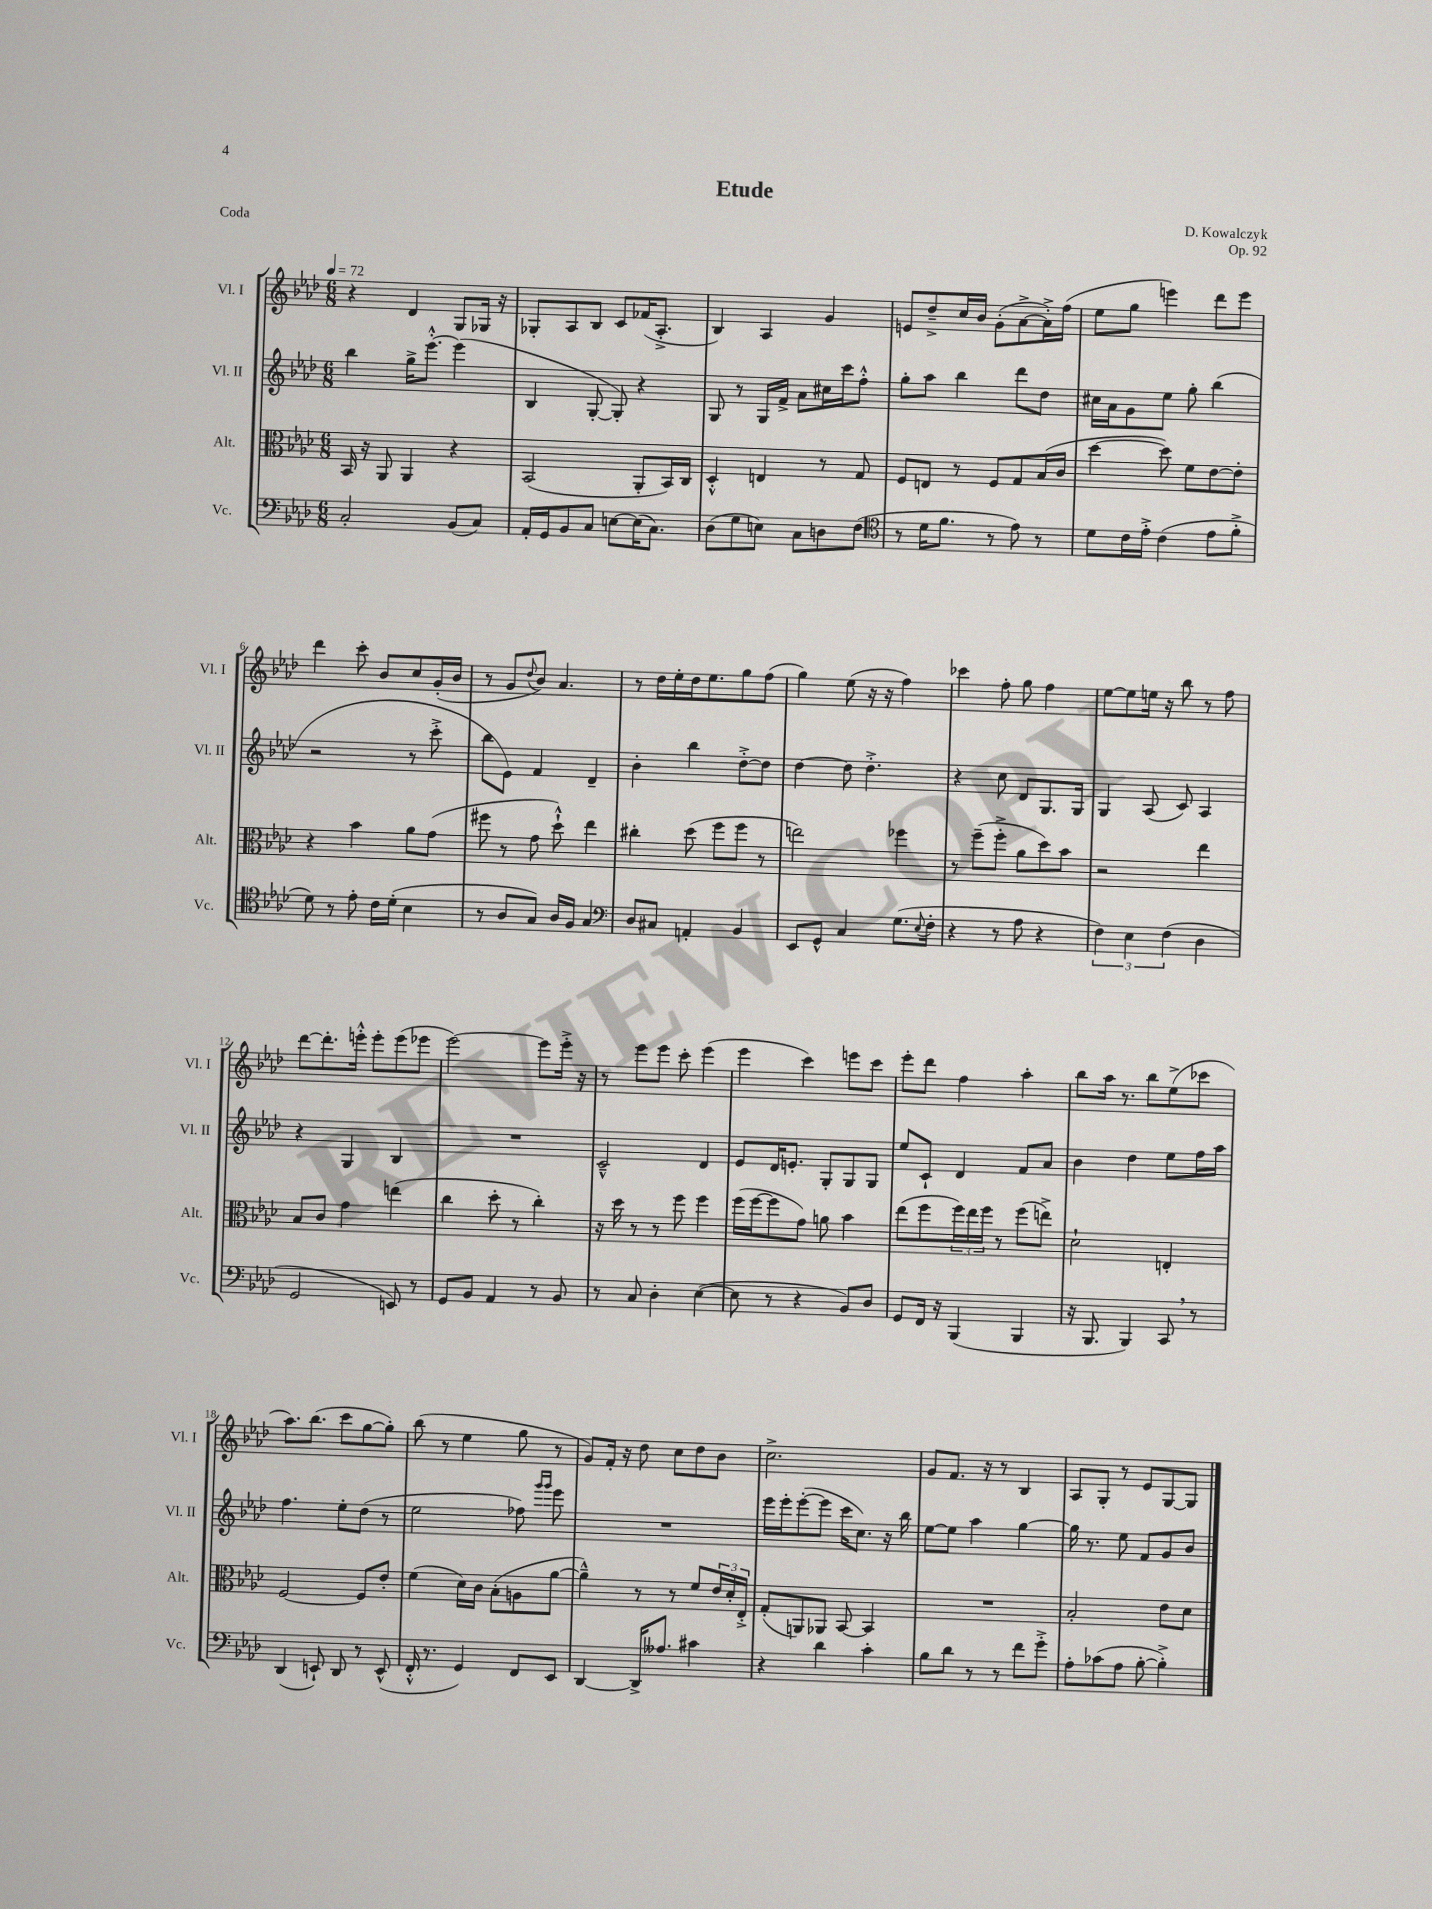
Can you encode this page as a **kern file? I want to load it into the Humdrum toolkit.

**kern	**kern	**kern	**kern
*staff4	*staff3	*staff2	*staff1
*clefF4	*clefC3	*clefG2	*clefG2
*k[b-e-a-d-]	*k[b-e-a-d-]	*k[b-e-a-d-]	*k[b-e-a-d-]
*M6/8	*M6/8	*M6/8	*M6/8
*MM72	*MM72	*MM72	*MM72
2C'	16BB-	4bb-	4r
.	16r	.	.
.	8AA-	.	.
.	4AA-	16gg^	4d-
.	.	[8.eee-'^^	.
(8BB-	4r	(4eee-]	8G
8C)	.	.	16G-
.	.	.	16r
=	=	=	=
16AA-'	(2BB-	4B-	8G-'
16GG	.	.	.
8BB-	.	.	8A-
8C	.	[8G'	8B-
[8E	.	8G'])	8c
(16E]	8AA-'	4r	(16f-
8.C)	.	.	8.A-'^
.	16BB-)	.	.
.	16C	.	.
=	=	=	=
(8D-	4D-'^^	8G	4B-)
8G	.	8r	.
8E)	4E	16G	4A-
.	.	16f^	.
8C	.	8a-	.
8D	8r	16cc#	4g
.	.	16ccc	.
(8F	8G	8ff'^^	.
=	=	=	=
*clefC4	*	*	*
8r	8F	8gg'	8e
16d-	8E	8aa-	8dd-~^
8.f	.	.	.
.	8r	4bb-	16cc
.	.	.	16b-
8r	8F	.	(8g'
8e-)	8G	8ddd-	[8a-^
8r	(16B-	8dd-	16a-'^])
.	16c	.	(16ff
=	=	=	=
8d-	[4dd-	16cc#	8ee-
.	.	16a-	.
16c	.	8g	8gg
16e-'^	.	.	.
(4c	8dd-])	8ee-	4eee)
.	8f	8gg'	.
8e-	[8e-	(4bb-	8ddd-
8f'^	8e-']	.	8eee
=	=	=	=
8d-)	4r	2r	4ddd-
8r	.	.	.
8e-'	4b-	.	8ccc'
16c	.	.	8b-
(16d-'	.	.	.
4B-	8a-	8r	8cc
.	(8g	8ccc'^	(16g'
.	.	.	16b-
=	=	=	=
8r	8ff#	8bb-	8r
8A-	8r	8e-)	8g
.	.	.	8qqdd-
8G)	8g	4f	8b-)
16A-	8dd-`^^)	.	4.a-
16F	.	.	.
4G	4ee-	4d-~	.
=	=	=	=
*clefF4	*	*	*
8D-	4cc#'	4b-'	8r
8C#	.	.	16dd-
.	.	.	16ee-'
4AA'	(8dd-	4bb-	16dd-
.	.	.	8.ee-
.	8ff	.	.
4BB-	8ff	[8dd-'^	8gg
.	8r	8dd-]	(8ff
=	=	=	=
8EE-	2ee)	[4dd-	4gg)
8GG^^	.	.	.
4C	.	8dd-]	(8ee-
.	.	4.dd-'^	16r
.	.	.	16r
(8.G	4ff-	.	4ff)
8qqE-	.	.	.
16F'	.	.	.
=	=	=	=
4r	8r	4r	4ccc-
.	(8ff~	.	.
8r	8ff'^	8cc	8ff'
8A-	8a-	8d-	8gg
4r	8dd-)	8.G	4ff
.	8b-	.	.
.	.	16G	.
=	=	=	=
6F)	2r	4G	[8ee-
.	.	.	8ee-]
6E-	.	.	.
.	.	(8A-	16ee
.	.	.	16r
(6F	.	.	.
.	.	8c)	8bb-
4D-	4ee-	4A-	8r
.	.	.	8ff
=	=	=	=
2GG	8B-	4r	[8ddd-
.	8c	.	8.ddd-']
.	4g	4G	.
.	.	.	16eee'^^
.	.	.	8eee'
8EE)	(4ee	4B-	(8eee
8r	.	.	8eee-
=	=	=	=
8GG	4cc	2.r	[2eee-)
8BB-	.	.	.
4AA-	8dd-'	.	.
.	8r	.	.
8r	4cc')	.	8eee-]
8BB-	.	.	16eee-'^
.	.	.	16r
=	=	=	=
8r	16r	2c~^^	8r
.	16dd-	.	.
8C	8r	.	8eee-
4D-'	8r	.	8eee-
.	8ff	.	8ccc'
([4E-	4ff	4d-	(4eee-
=	=	=	=
8E-]	(16ff	8e-	4eee-
.	[16ff	.	.
8r	8ff]	16d-	.
.	.	8.e'	.
4r	8g)	.	4ccc)
.	8a	8G'	.
8BB-)	4b-	8G	8eee
8D-	.	8G	8ccc
=	=	=	=
8GG	(8ee-	8ee-	8eee-'
16FF	8ff	8c`	8ddd-
16r	.	.	.
(4BBB-	24ff)	4d-	4ff
.	24ee-	.	.
.	24ff	.	.
.	8r	.	.
4BBB-	(8ff	8f	4aa-'
.	8ee^)	8a-	.
=	=	=	=
16r	2d-`	4b-	8bb-
8.BBB-	.	.	.
.	.	.	16aa-
.	.	.	8.r
4BBB-)	.	4dd-	.
.	.	.	8bb-
8CC	4E'	8ee-	(8ee-^
8r	.	16ff	8ccc-
.	.	16aa-	.
=	=	=	=
(4DD-	[2F	4.ff	8.aa-)
.	.	.	(8.bb-
8EE`)	.	.	.
8DD-	.	8ee-'	8ccc
8r	8F]	(8dd-	[8gg
(8EE^^	8e-'	8r	8gg'])
=	=	=	=
16FF'^^	(4f	2ee-	(8bb-
8.r	.	.	.
.	.	.	8r
4GG)	16d-)	.	4ee-
.	16c	.	.
.	(8B-'	.	.
8FF	8A	8ff-)	8gg
.	.	16qqggg	.
.	.	16qqggg	.
8EE-	[8a-	8eee-	8r
=	=	=	=
[4DD-	4a-~^^])	2.r	8g)
.	.	.	16f'
.	.	.	16r
16DD-^]	8r	.	8dd-
8.A--	.	.	.
.	8r	.	8cc
4c#	8f	.	8dd-
.	24e-	.	8b-
.	24d-'	.	.
.	24E-'^	.	.
=	=	=	=
4r	(8G'	16eee-	2.cc^
.	.	16eee-'	.
.	8AA)	([8eee-'	.
4d-	8AA-	8eee-]	.
.	[8BB-	16ccc	.
.	.	8.cc)	.
4c'	4BB-]	.	.
.	.	16r	.
.	.	16bb-	.
=	=	=	=
8B-	2.r	[8ee-	8g
8d-	.	8ee-]	8.f
8r	.	4aa-	.
.	.	.	16r
8r	.	.	8r
8f	.	[4gg	4B-
8g'^	.	.	.
=	=	=	=
8A-'	2B-'	16gg]	8A-
.	.	8.r	.
(8c-	.	.	8G'
8A-	.	8ee-	8r
[8B-'	.	8f	8e-
4B-'^])	8e-	8g	[8G
.	8d-	8b-	8G]
==	==	==	==
*-	*-	*-	*-
